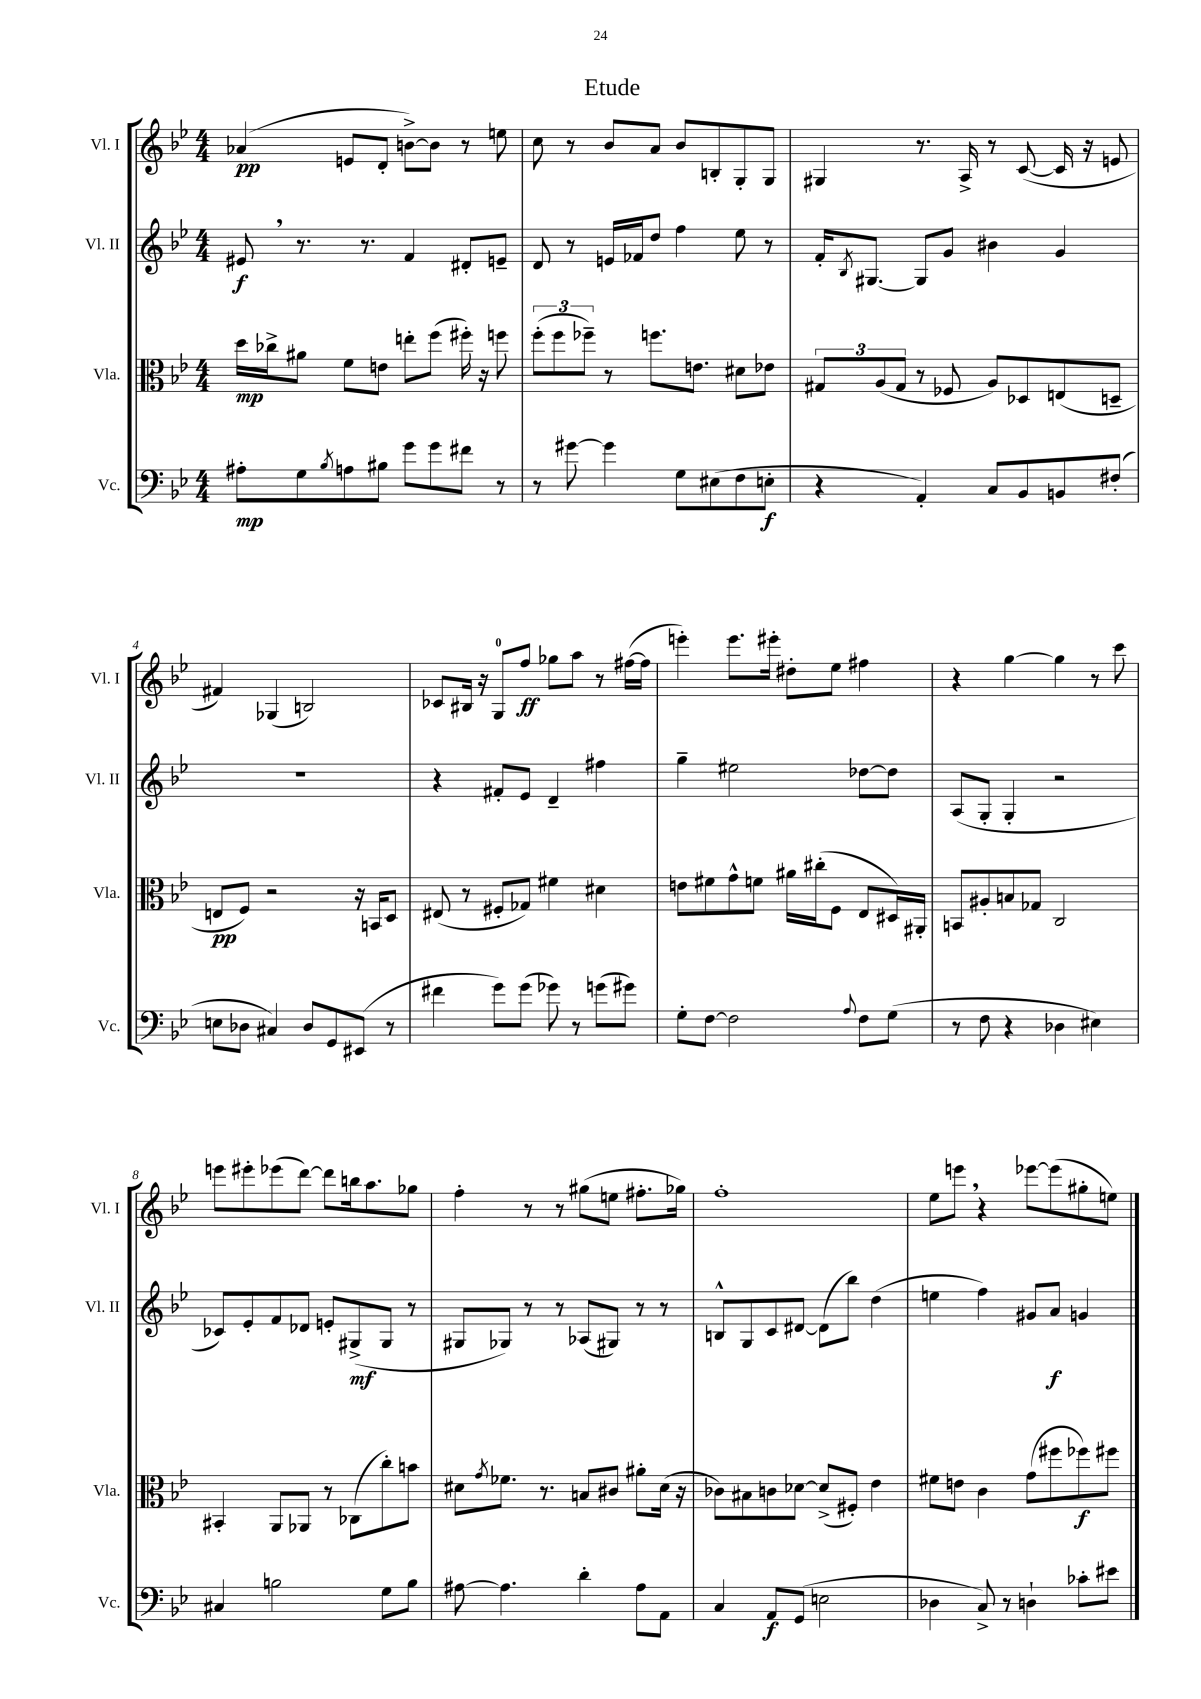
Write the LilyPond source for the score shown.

\header { title = "Etude" }
<<
\new StaffGroup <<
\new Staff = "s0" \with { instrumentName = "Vl. I" shortInstrumentName = "Vl. I" } {
    \clef treble \key bes \major \numericTimeSignature \time 4/4
    aes'4\pp( e'8 d'8-. b'8~->) b'8 r8 e''8 |
    c''8 r8 bes'8 a'8 bes'8 b8-. g8-. g8 |
    gis4 r8. a16-> r8 c'8~( c'16 r16 e'8 |
    fis'4) ges4( b2) |
    ces'8 bis16 r16 g8-0 f''8\ff ges''8 a''8 r8 fis''16~( fis''16 |
    e'''4-.) e'''8. eis'''16-. dis''8-. ees''8 fis''4 |
    r4 g''4~ g''4 r8 c'''8 |
    e'''8 eis'''8-. ees'''8( d'''8~) d'''8 b''16 a''8. ges''8 |
    f''4-. r8 r8 gis''8( e''8 fis''8.-. ges''16) |
    f''1-. |
    ees''8 e'''8 \breathe r4 ees'''8~ ees'''8( gis''8-. e''8) \bar "|." |
}
\new Staff = "s1" \with { instrumentName = "Vl. II" shortInstrumentName = "Vl. II" } {
    \clef treble \key bes \major \numericTimeSignature \time 4/4
    eis'8\f \breathe r8. r8. f'4 dis'8-. e'8-- |
    d'8 r8 e'16 fes'16 d''8 f''4 ees''8 r8 |
    f'16-. \acciaccatura { bes8 } gis8.~ gis8 g'8 bis'4 g'4 |
    R1 |
    r4 fis'8-. ees'8 d'4-- fis''4 |
    g''4-- eis''2 des''8~ des''8 |
    a8( g8-. g4-. r2 |
    ces'8) ees'8-. f'8 des'8 e'8-. gis8->\mf( gis8 r8 |
    gis8 ges8) r8 r8 aes8( gis8) r8 r8 |
    b8-^ g8 c'8 dis'8~ dis'8( bes''8) d''4( |
    e''4 f''4) gis'8 a'8\f g'4 \bar "|." |
}
\new Staff = "s2" \with { instrumentName = "Vla." shortInstrumentName = "Vla." } {
    \clef alto \key bes \major \numericTimeSignature \time 4/4
    d''16\mp ces''16-> ais'8 f'8 e'8 e''8-. f''8( fis''16-.) r16 f''8 |
    \tuplet 3/2 { f''8-.( f''8 fes''8--) } r8 f''8. e'8. dis'8 ees'8 |
    \tuplet 3/2 { gis8 a8( gis8 } r8 fes8 a8) des8 e8( d8-- |
    e8\pp f8) r2 r16 b,16 d8 |
    eis8( r8 fis8-. ges8) fis'4 dis'4 |
    e'8 fis'8 g'8-^ f'8 ais'16 cis''16-.( f8 ees8 dis16) ais,16-. |
    b,8 ais8-. b8 ges8 c2 |
    bis,4-. a,8 aes,8 r8 ces8( c''8-.) b'8 |
    dis'8 \acciaccatura { g'8 } fes'8. r8. b8 cis'8 ais'8-. dis'16( r16 |
    ces'8) bis8 c'8 des'8~ des'8->( fis8-.) ees'4 |
    fis'8 e'8 c'4 g'8( fis''8 fes''8\f) fis''8 \bar "|." |
}
\new Staff = "s3" \with { instrumentName = "Vc." shortInstrumentName = "Vc." } {
    \clef bass \key bes \major \numericTimeSignature \time 4/4
    ais8-.\mp g8 \acciaccatura { bes8 } a8 bis8 g'8 g'8 fis'8 r8 |
    r8 gis'8~ gis'4 g8 eis8( f8 e8-.\f |
    r4 a,4-.) c8 bes,8 b,8 fis8-.( |
    e8 des8 cis4) des8 g,8 eis,8( r8 |
    fis'4 g'8) g'8( ges'8) r8 g'8( gis'8) |
    g8-. f8~ f2 \appoggiatura { a8 } f8 g8( |
    r8 f8 r4 des4 eis4) |
    cis4 b2 g8 b8 |
    ais8~ ais4. d'4-. ais8 a,8 |
    c4 a,8\f g,8( e2 |
    des4 c8->) r8 d4-! ces'8-. eis'8 \bar "|." |
}
>>
>>
